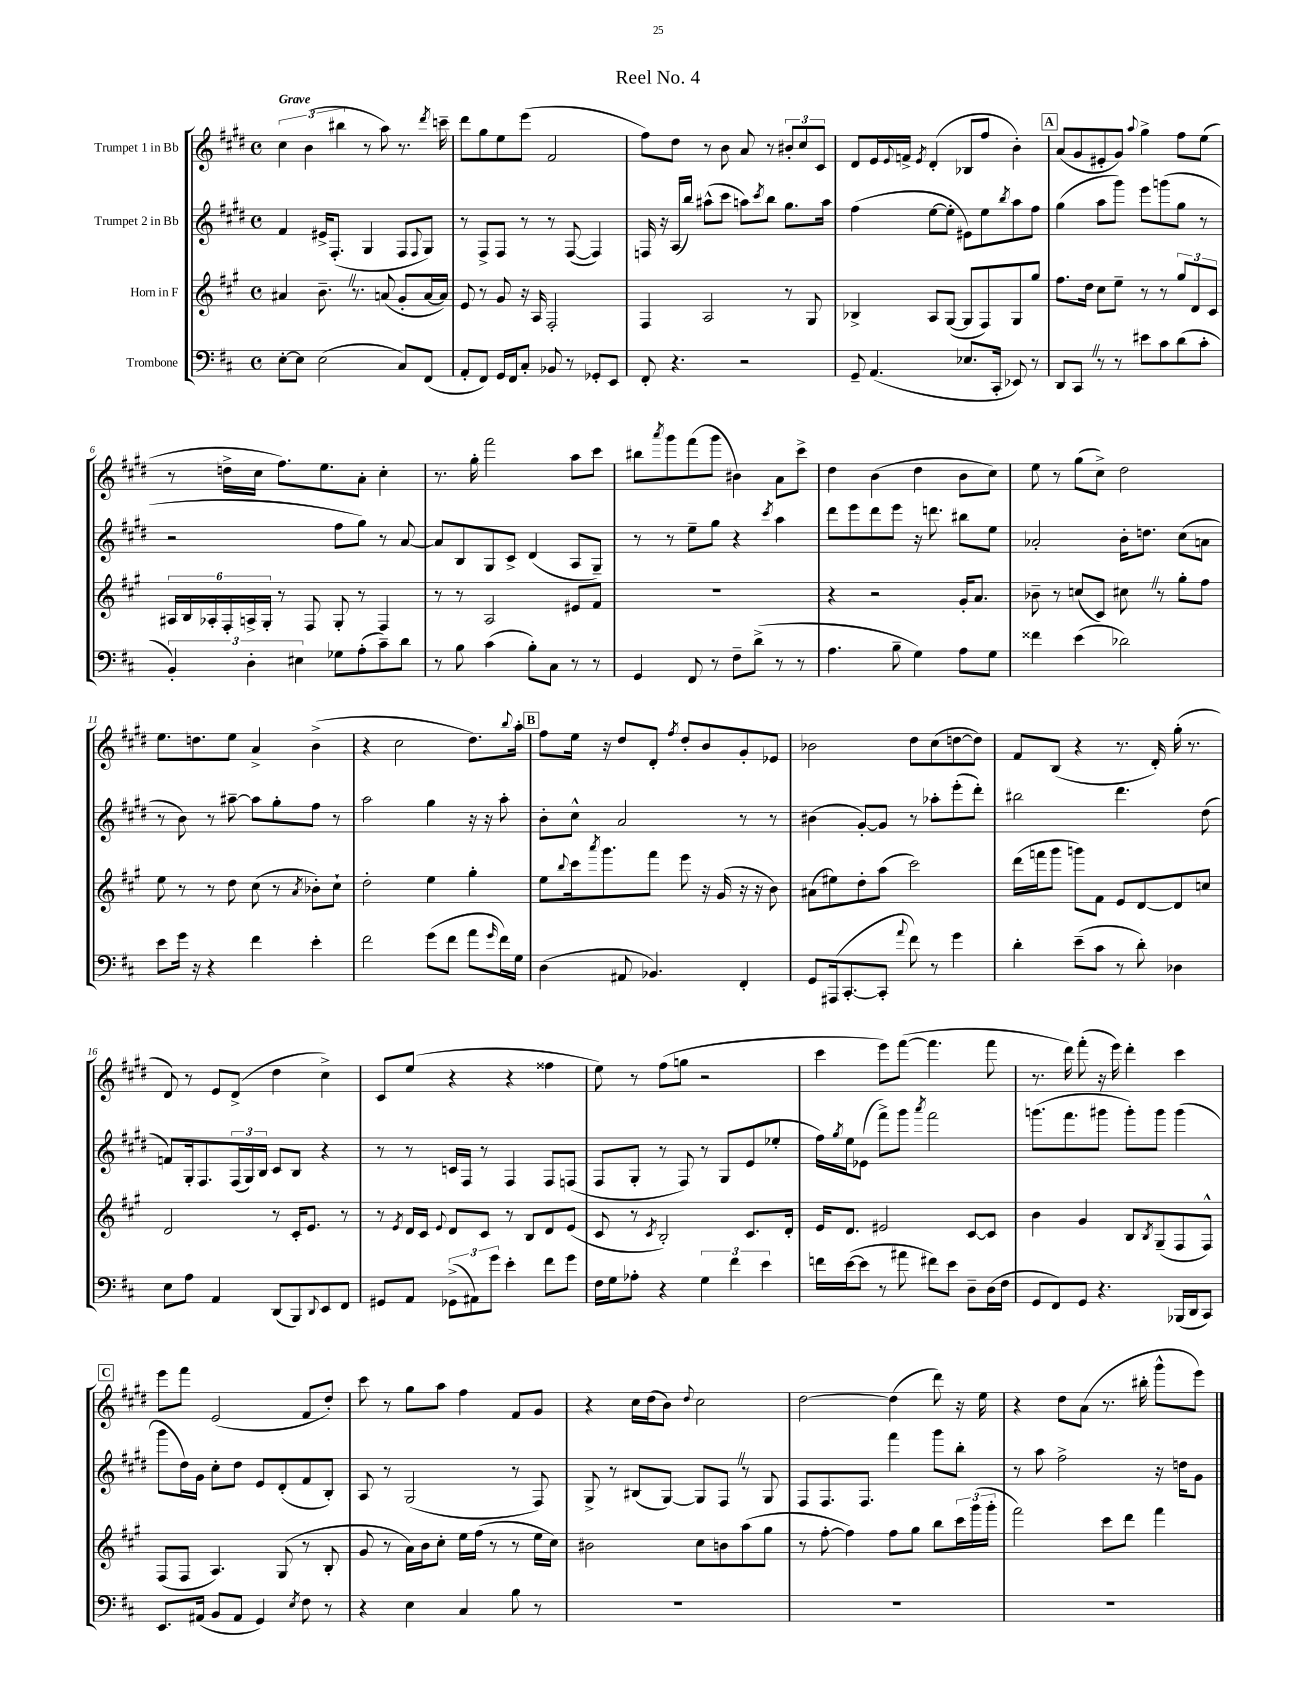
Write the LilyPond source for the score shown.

\header { title = "Reel No. 4" }
<<
\new StaffGroup <<
\new Staff = "s0" \with { instrumentName = "Trumpet 1 in Bb" } {
    \clef treble \key e \major \defaultTimeSignature \time 4/4 \tempo "Grave"
    \tuplet 3/2 { cis''4 b'4( bis''4 } r8 a''8) r8. \acciaccatura { dis'''8 } c'''16-- |
    dis'''8 gis''8 e''8 e'''8( fis'2 |
    fis''8) dis''8 r8 b'8 a'8 r8 \tuplet 3/2 { bis'8-. cis''8 cis'8 } |
    dis'8 e'16 \appoggiatura { e'8 } f'16-> \acciaccatura { e'8 } dis'4-.( bes8 fis''8 b'4-.) |
    \mark \markup { \box "A" } a'8( gis'8 eis'8-. gis'8) \appoggiatura { a''8 } gis''4-> fis''8 e''8( |
    r8 d''16-> cis''16 fis''8.) e''8. a'8-. cis''4-. |
    r8. gis''16-. fis'''2 a''8 cis'''8 |
    bis''8 \acciaccatura { a'''8 } gis'''8 fis'''8( gis'''8 bis'4) a'8 cis'''8-> |
    dis''4 b'4( dis''4 b'8 cis''8) |
    e''8 r8 gis''8( cis''8->) dis''2 |
    e''8. d''8. e''8 a'4-> b'4->( |
    r4 cis''2 dis''8.) \appoggiatura { b''8 } a''16-. |
    \mark \markup { \box "B" } fis''8 e''16 r16 dis''8 dis'8-. \acciaccatura { fis''8 } dis''8-. b'8 gis'8-. ees'8 |
    bes'2 dis''8 cis''8( d''8~ d''8) |
    fis'8 b8( r4 r8. dis'16-.) gis''16-.( r8. |
    dis'8) r8 e'8 dis'8->( dis''4 cis''4->) |
    cis'8 e''8( r4 r4 fisis''4 |
    e''8) r8 fis''8( g''8 r2 |
    cis'''4 e'''8) fis'''8~( fis'''4. fis'''8 |
    r8. dis'''16) fis'''8-.( r16 e'''16) dis'''4-. cis'''4 |
    \mark \markup { \box "C" } e'''8 fis'''8 e'2( fis'8 dis''8-.) |
    cis'''8 r8 gis''8 a''8 fis''4 fis'8 gis'8 |
    r4 cis''16 dis''16( b'8) \appoggiatura { dis''8 } cis''2 |
    dis''2~ dis''4( dis'''8) r16 e''16 |
    r4 dis''8 a'8( r8. bis''16-. gis'''8-^ e'''8) \bar "|." |
}
\new Staff = "s1" \with { instrumentName = "Trumpet 2 in Bb" } {
    \clef treble \key e \major \defaultTimeSignature \time 4/4
    fis'4 eis'16-> fis8.-.( gis4 fis8 \appoggiatura { fis8 } gis8) |
    r8 fis8-> fis8 r8 r8 fis8~( fis4) |
    f16 r16 a16( b''16) ais''8-^( cis'''8 a''8) \acciaccatura { cis'''8 } b''8 gis''8. a''16 |
    fis''4( e''8~ e''8-. eis'8) e''8 \acciaccatura { b''8 } a''8 fis''8 |
    \mark \markup { \box "A" } gis''4( a''8 gis'''8) e'''8 g'''8( gis''8 r8 |
    r2 fis''8 gis''8) r8 a'8~ |
    a'8 b8 gis8 cis'8-> dis'4( a8 gis8--) |
    r8 r8 e''8-- gis''8 r4 \acciaccatura { cis'''8 } a''4 |
    dis'''8 e'''8 dis'''8 e'''8 r16 d'''8. bis''8 e''8 |
    aes'2-. b'16-. d''8. cis''8( a'8 |
    r8 b'8) r8 ais''8~-- ais''8 gis''8-. fis''8 r8 |
    a''2 gis''4 r16 r16 a''8-. |
    \mark \markup { \box "B" } b'8-. cis''8-^ a'2 r8 r8 |
    bis'4( gis'8~-.) gis'8 r8 aes''8-. e'''8-.( dis'''8-.) |
    bis''2 dis'''4. dis''8( |
    f'8) gis16-. fis8. \tuplet 3/2 { fis16( gis16) b16 } cis'8 b8 r4 |
    r8 r8 c'16 fis16 r8 fis4 fis8 f8( |
    fis8 gis8-. r8 fis8) r8 gis8 e'8( ees''8-. |
    fis''16) \acciaccatura { gis''8 } e''16 ees'8( fis'''8->) gis'''8 \acciaccatura { a'''8 } fis'''2 |
    g'''8.( fis'''8. gis'''8 gis'''8-.) gis'''8 gis'''4( |
    \mark \markup { \box "C" } gis'''8 dis''16) gis'16 cis''8-. dis''8 e'8 dis'8-.( fis'8 b8-.) |
    a8 r8 gis2( r8 fis8) |
    gis8-> r8 bis8( gis8~) gis8 fis8 \once \override BreathingSign.text = \markup { \musicglyph "scripts.caesura.straight" } \breathe r8 gis8 |
    fis8 fis8. fis8. fis'''4 gis'''8 b''8-. |
    r8 a''8 fis''2-> r16 d''16 gis'8 \bar "|." |
}
\new Staff = "s2" \with { instrumentName = "Horn in F" } {
    \clef treble \key a \major \defaultTimeSignature \time 4/4
    ais'4 b'8.-- \once \override BreathingSign.text = \markup { \musicglyph "scripts.caesura.straight" } \breathe r8. a'8( gis'8-. a'16~ a'16) |
    e'8 r8 gis'8 r16 a16 fis2-. |
    fis4 a2 r8 gis8 |
    bes4-> a8 gis8~( gis8 fis8) gis8 gis''8 |
    \mark \markup { \box "A" } fis''8. d''16 cis''8 e''8-- r8 r8 \tuplet 3/2 { gis''8 d'8 cis'8 } |
    \tuplet 6/4 { ais16 b16 aes16-. fis16-. a16-> gis16-. } r8 fis8 gis8-. r8 fis4 |
    r8 r8 a2 eis'8 fis'8 |
    R1 |
    r4 r2 gis'16-. a'8. |
    bes'8-- r8 c''8( cis'8) cis''8 \once \override BreathingSign.text = \markup { \musicglyph "scripts.caesura.straight" } \breathe r8 gis''8-. fis''8 |
    e''8 r8 r8 d''8 cis''8( r8 \acciaccatura { a'8 } bes'8-.) cis''8-! |
    d''2-. e''4 gis''4-. |
    \mark \markup { \box "B" } e''8 \appoggiatura { b''8 } cis'''16 \acciaccatura { a'''8 } gis'''8. fis'''8 e'''8 r16 gis'16( r16 r16 b'8) |
    ais'8( eis''8) d''8-. a''8( cis'''2) |
    d'''16( f'''16 gis'''8 g'''8) fis'8 e'8 d'8~ d'8 c''8 |
    d'2 r8 cis'16-. e'8. r8 |
    r8 \acciaccatura { e'8 } d'16 cis'16 \appoggiatura { e'8 } d'8 cis'8 r8 b8 d'8 e'8( |
    cis'8 r8 \acciaccatura { cis'8 } b2-.) cis'8. d'16-. |
    e'16 d'8. eis'2 cis'8~ cis'8 |
    b'4 gis'4 b8 \acciaccatura { b8 } gis8--( fis8 fis8-^) |
    \mark \markup { \box "C" } fis8( fis8 a4.) gis8( r8 b8-. |
    gis'8 r8 a'16) b'16 cis''8-. e''16 fis''16( r8 r8 e''16 cis''16) |
    bis'2 cis''8 b'8 a''8( gis''8 |
    r8 fis''8~-. fis''4) fis''8 gis''8 b''8 \tuplet 3/2 { cis'''16 gis'''16( gis'''16-. } |
    fis'''2) cis'''8 d'''8 fis'''4 \bar "|." |
}
\new Staff = "s3" \with { instrumentName = "Trombone" } {
    \clef bass \key d \major \defaultTimeSignature \time 4/4
    e8~-. e8 e2( cis8) fis,8( |
    a,8-. fis,8) g,16 fis,16 cis8-. bes,8 r8 ges,8-. e,8 |
    fis,8-. r4. r2 |
    g,8-- a,4.( ees8. cis,16-. ees,8) r8 |
    \mark \markup { \box "A" } d,8 cis,8 \once \override BreathingSign.text = \markup { \musicglyph "scripts.caesura.straight" } \breathe r8 r8 eis'8 cis'8 d'8( cis'8-. |
    \tuplet 3/2 { b,4-.) d4-. eis4 } ges8 a8-.( cis'8--) d'8 |
    r8 b8 cis'4( b8-.) cis8 r8 r8 |
    g,4 fis,8 r8 fis8-- d'8->( r8 r8 |
    a4. b8-- g4) a8 g8 |
    fisis'4 e'4( des'2) |
    e'8 g'16 r16 r4 fis'4 e'4-. |
    fis'2 g'8( fis'8 a'8 \grace { g'16 } fis'16) g16 |
    \mark \markup { \box "B" } d4( ais,8 bes,4.) fis,4-. |
    g,8 ais,,16( cis,8.~-. cis,8-. \appoggiatura { a'8 } fis'8) r8 g'4 |
    d'4-. e'8--( cis'8 r8 d'8-.) des4 |
    e8 a8 a,4 d,8( b,,8) \appoggiatura { d,8 } e,8 fis,8 |
    gis,8 a,8 \tuplet 3/2 { ges,8->( ais,8) g'8 } e'4-. fis'8 g'8 |
    fis16 g16 aes8-. r4 \tuplet 3/2 { g4 fis'4 e'4 } |
    f'16 e'16~( e'8 r8 ais'8 fis'8) e'8 d8-- d16( fis16 |
    g,8 fis,8) g,8 r4. bes,,16( d,16 cis,8) |
    \mark \markup { \box "C" } e,8. ais,16( b,8 ais,8 g,4) \acciaccatura { e8 } fis8 r8 |
    r4 e4 cis4 b8 r8 |
    R1 |
    R1 |
    R1 \bar "|." |
}
>>
>>
